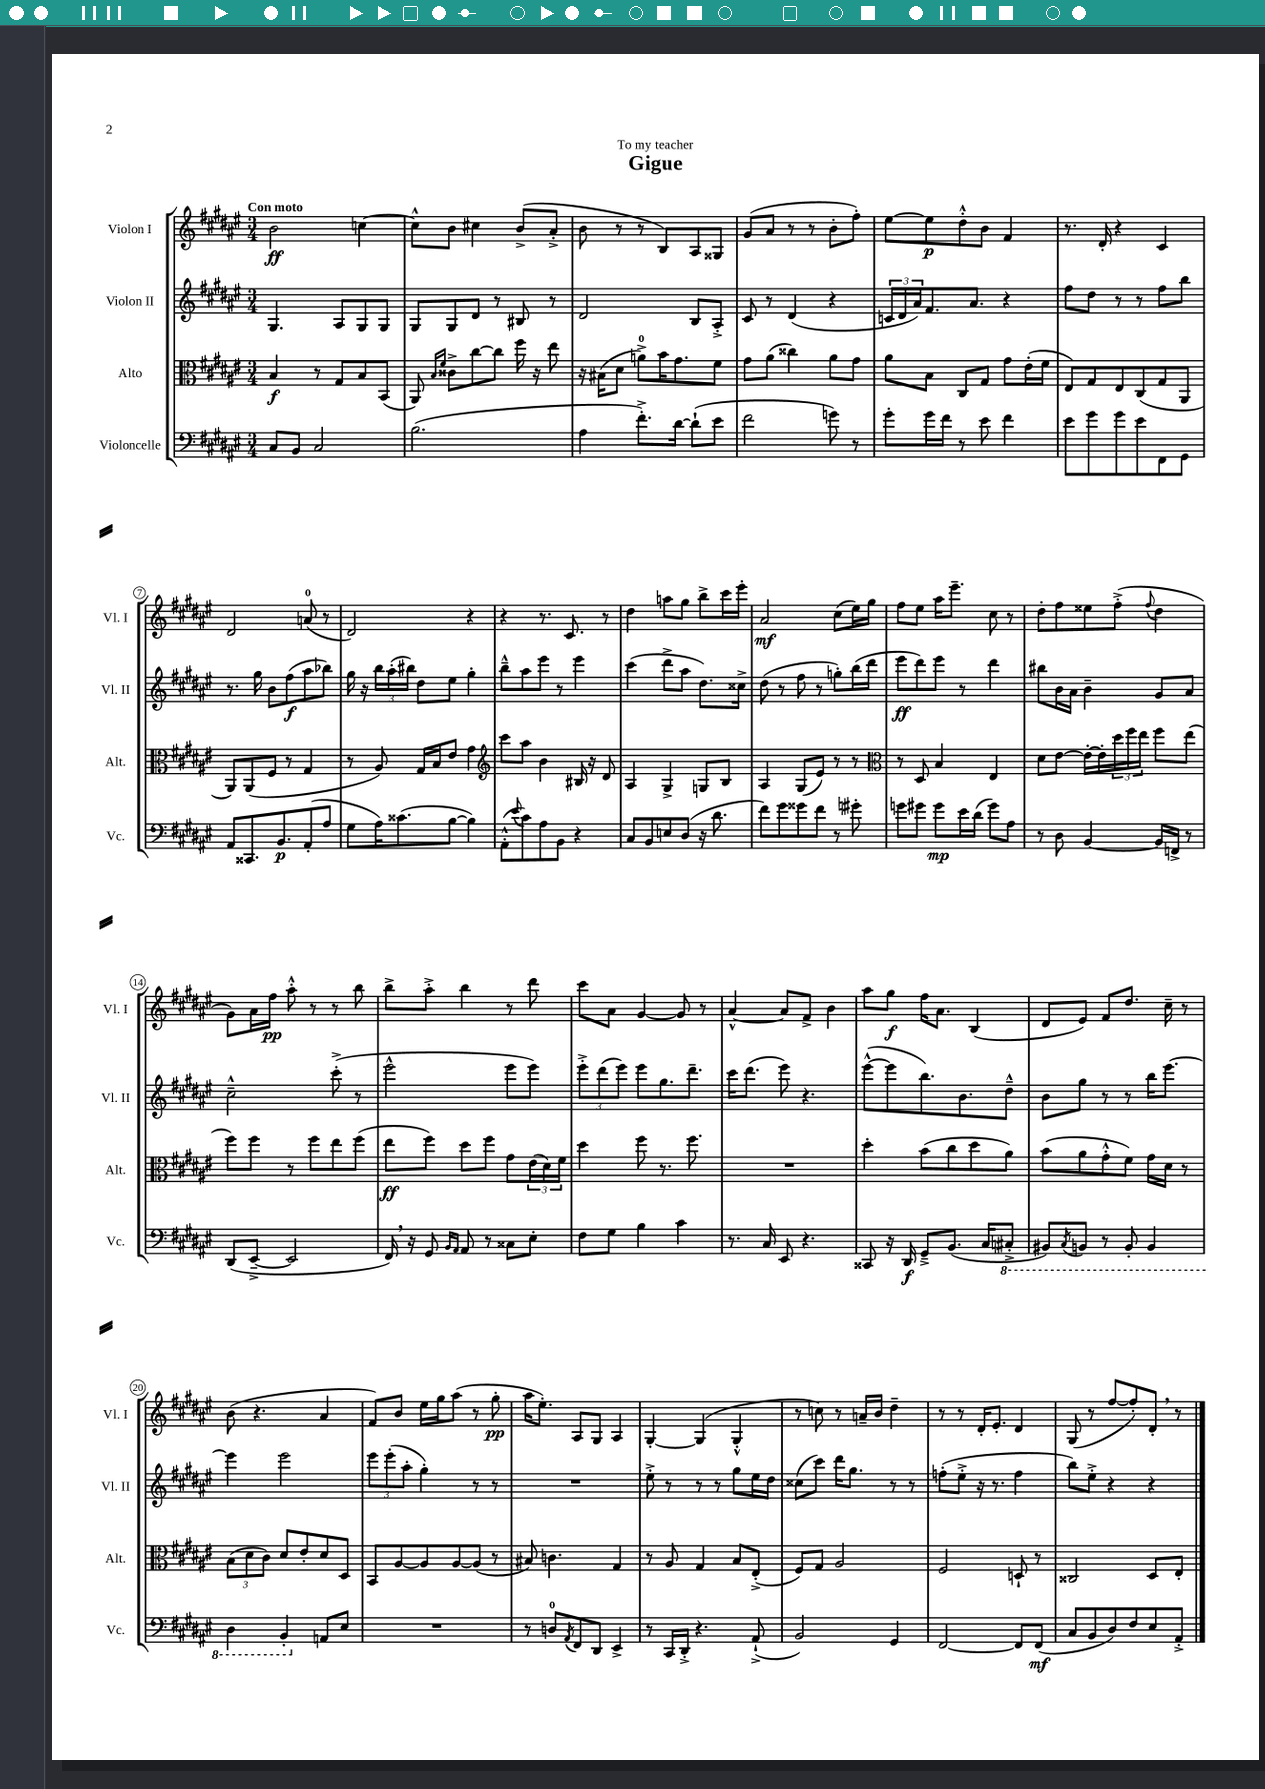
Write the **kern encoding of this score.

**kern	**kern	**kern	**kern
*staff4	*staff3	*staff2	*staff1
*clefF4	*clefC3	*clefG2	*clefG2
*k[f#c#g#d#a#e#]	*k[f#c#g#d#a#e#]	*k[f#c#g#d#a#e#]	*k[f#c#g#d#a#e#]
*M3/4	*M3/4	*M3/4	*M3/4
8C#/L	4B/	4.G#/	2b\
8BB/J	.	.	.
2C#/	8r	.	.
.	8G#/L	8A#/L	.
.	8B/	8G#/	[4cc\
.	(8BB/J	8G#/J	.
=	=	=	=
(2.B\	8AA#/)	8G#/L	8cc^^\]L
.	16qqB/LL	.	.
.	16qqf#/JJ	.	.
.	8c##^\L	8G#/	8b\J
.	[8cc#\	8d#/J	4cc#\
.	8cc#\]J	8r	.
.	16ff#\	8B#/	(8b^/L
.	16r	.	.
.	8ee#\	8r	8a#'^/J
=	=	=	=
4A#\	16r	2d#/	8b\
.	(16B#\LK	.	.
.	8d#\J	.	8r
8.f#'^\L)	8a^\L)	.	8r
.	16b\K	.	8B/L)
[16d#\Jk	8.g#\	.	.
(8d#`\]L	.	8B/L	8A#/
8e#\J	8f#\J	8A#'^/J	8G##/J
=	=	=	=
2f#\	8g#\L	8c#/	(8g#/L
.	(8a#\J	8r	8a#/J
.	4cc##\)	(4d#/	8r
.	.	.	8r
8g\)	8a#\L	4r	8b'\L
8r	8g#\J	.	8ff#'\J)
=	=	=	=
8g#'\L	8a#\L	24c/LL	[8ee#\L
.	.	24d#/	.
.	.	24a#/J)	.
16g#\L	8B\J	8.f#/	8ee#\]
16f#\JJ	.	.	.
8r	8C#/L	.	8dd#'^^\
.	.	8.a#/J	.
8e#\	8G#/J	.	8b\J
4f#\	8g#\L	4r	4f#/
.	(16e#'\L	.	.
.	16f#\JJ	.	.
=	=	=	=
8e#\L	8E#/L)	8ff#\L	8.r
8g#\	8G#/	8dd#\J	.
.	.	.	16d#'/
8g#\	8E#/	8r	4r
8e#\	(8C#/	8r	.
8FF#\	8G#/	8ff#\L	4c#/
8GG#\J	8AA#/J	8bb\J	.
=	=	=	=
8AA#/L	8AA#/L)	8.r	2d#/
8.CC##/	(8AA#/	.	.
.	.	16gg#\	.
.	8F#/J	8b\L	.
8.BB/	.	.	.
.	8r	(8ff#\	.
(8AA#'/	4G#/	8aa#\	(8a/
8A#/J	.	8bb-\J)	8r
=	=	=	=
8G#\L	8r	16gg#\	2d#/)
.	.	16r	.
16A#\K)	8A#/)	24bb\LL	.
.	.	(24aa#'\	.
(8.c##\	.	.	.
.	.	24bb#\JJ)	.
.	16G#/LL	8dd#\L	.
.	16B/J	.	.
[8B\J	8e#/J	8ee#\J	.
4B\])	4g#\	4gg#'\	4r
=	=	=	=
*	*clefG2	*	*
(8AA#'^^\L	8ccc#\L	8bb~^^\L	4r
8qqe#/	.	.	.
8c#\)	8aa#\J	8aa#\	.
8A#\	4b\	8eee#\J	8.r
8BB\J	.	8r	.
.	.	.	8.c#/
4r	16B#/	4eee#\	.
.	16r	.	.
.	8d#/	.	8r
=	=	=	=
8C#/L	4A#/	(4ccc#\	4dd#\
8BB/	.	.	.
8E/	4G#^/	8ddd#^\L	8aa\L
(8D#/J	.	8aa#\J	8gg#\J
16r	8G/L	8.dd#\L)	8bb^\L
8.d#\	.	.	.
.	8B/J	.	16ccc#\L
.	.	16cc##^\Jk	16eee#'\JJ
=	=	=	=
8f#\L)	4A#/	(8dd#\	2a#/
8g#\	.	8r	.
8g##\	(8G#/L	8ff#\	.
8f#\J	8e#/J)	8r	.
8r	8r	8gg'\L)	(8cc#\L
8g#'\	8r	(16bb\L	16ee#\L)
.	.	16ddd#\JJ	16gg#\JJ
=	=	=	=
*	*clefC3	*	*
8g\L	8r	8eee#\L	8ff#\L
8g#\J	8D#/	8ddd#\)	8ee#\J
8g#\L	4B/	8eee#\J	16aa#\LK
.	.	.	8.eee#~\J
16e#\L	.	8r	.
(16d#\JJ	.	.	.
8g#\L)	4E#/	4ddd#\	8cc#\
8A#\J	.	.	8r
=	=	=	=
8r	8d#\L	8bb#\L	8dd#'\L
8D#\	[8e#\J	16b\L	8ff#\
.	.	16a#\JJ	.
[4BB/	16e#'\_LL	4b~\	8ee##\
.	16e#'\]	.	.
.	24dd#\	.	(8ff#'^\J
.	24ff#\	.	.
.	24ee#\JJ	.	.
.	.	.	8qqff#/
16BB/]LL	8ff#\L	8g#/L	4dd#\
16FF^/JJ	.	.	.
8r	(8ee#\J	8a#/J	.
=	=	=	=
(8DD#/L	8ff#\L)	2cc#~^^\	8g#\L)
[8EE#~^/J	8ff#\J	.	16a#\L
.	.	.	16ff#\JJ
2EE#/]	8r	.	8aa#'^^\
.	8ff#\L	.	8r
.	8ee#\	(8ccc#'^\	8r
.	(8ff#\J	8r	8bb\
=	=	=	=
16FF#/)	8ee#\L	2eee#^^\	8bb^\L
16r	.	.	.
8GG#/	8ff#\J)	.	8aa#'^\J
16qqBB/LL	.	.	.
16qqAA#/JJ	.	.	.
8AA#/	8dd#\L	.	4bb\
8r	8ff#\J	.	.
8C##\L	8g#\L	8eee#\L	8r
8E#'\J	(24e#\L	8eee#\J)	8ddd#\
.	24d#\)	.	.
.	24f#\JJ	.	.
=	=	=	=
8F#\L	4dd#\	12eee#'^\L	8ccc#\L
.	.	(12ddd#\	.
8G#\J	.	.	8a#\J
.	.	12eee#\J)	.
4B\	8ff#\	8eee#\L	[4g#/
.	8.r	8.gg#\	.
4c#\	.	.	8g#/]
.	8.ff#\	8.ddd#~\J	.
.	.	.	8r
=	=	=	=
8.r	2.r	16ccc#\LK	[4a#^^/
.	.	(8.ddd#\J	.
16C#/	.	.	.
8EE#/	.	8eee#\)	8a#/]L
4.r	.	4.r	8f#^/J
.	.	.	4b\
=	=	=	=
8CC##/	4dd#'\	([8eee#^^\L	8aa#\L
16r	.	8eee#\]	8gg#\J
16DD#/	.	.	.
8GG#~^/L	(8b\L	8.bb\)	16ff#\LK
.	.	.	8.a#\J
(8.BB/J	8cc#\	.	.
.	.	8.b\	.
.	8dd#\	.	(4B/
16C#/LK	.	.	.
8CC#'^/J	8a#\J)	8dd#~^^\J	.
=	=	=	=
8BBB#/L)	(8b\L	8b\L	8d#/L
8qCC#/	.	.	.
8BBB/J	8a#\	8gg#\J	8e#/J)
8r	8g#'^^\	8r	8f#/L
8BBB'/	8f#\J)	8r	8.dd#/J
4BBB/	16g#\LL	16bb\LK	.
.	16d#\JJ	[8.eee#\J	16cc#~\
.	8r	.	8r
=	=	=	=
4DD#\	(12B\L	4eee#\]	(8b\
.	12d#\	.	.
.	.	.	4.r
.	12c#\J)	.	.
4BBB'/	8d#/L	2eee#\	.
.	8e#'/	.	.
8AA/L	8d#/	.	4a#/
8E#/J	8D#/J	.	.
=	=	=	=
2.r	8BB/L	12eee#\L	8f#/L)
.	.	(12eee#'\	.
.	[8A#/	.	8b/J
.	.	12aa#'\J	.
.	8A#/]	4gg#'\)	16ee#\LL
.	.	.	16gg#\J
.	[8A#/	.	(8aa#\J
.	(8A#/]J	8r	8r
.	8r	8r	8gg#'\
=	=	=	=
8r	8B#/)	2.r	16aa#\LK
.	.	.	8.ee#'\J)
8D/L	4.c\	.	.
8qAA#/	.	.	.
8FF#/	.	.	8A#/L
8DD#/J	.	.	8G#/J
4EE#^/	4G#/	.	4A#/
=	=	=	=
8r	8r	8ee#'^\	[4G#'/
16CC#/LL	8A#/	8r	.
16DD#'^/JJ	.	.	.
4.r	4G#/	8r	(4G#/]
.	.	8r	.
.	8B/L	8gg#\L	4G#'^^/
(8AA#`^/	(8E#'^/J	16ee#\L	.
.	.	16dd#\JJ	.
=	=	=	=
2BB/)	8F#/L)	(8cc##\L	8r
.	8G#/J	8ccc#\J)	8cc\)
.	2A#/	16ddd#\LK	8r
.	.	8.gg#\J	.
.	.	.	16a~/LL
.	.	.	16b/JJ
4GG#/	.	8r	4dd#~\
.	.	8r	.
=	=	=	=
[2FF#/	2F#/	(8ff'\L	8r
.	.	8ee#'^\J	8r
.	.	16r	16d#'/LK
.	.	8.r	8.e#'/J
8FF#/]L	8D`/	4ff\	4d#/
(8FF#/J	8r	.	.
=	=	=	=
8C#/L	2C##/	8bb\L)	(8G#/
8BB/	.	8ee#'^\J	8r
8D#/)	.	4r	[8ff#/L
8F#/	.	.	8ff#'/])
8E#/	8D#/L	4r	8d#'/J
8AA#'^/J	8E#'/J	.	8r
==	==	==	==
*-	*-	*-	*-
